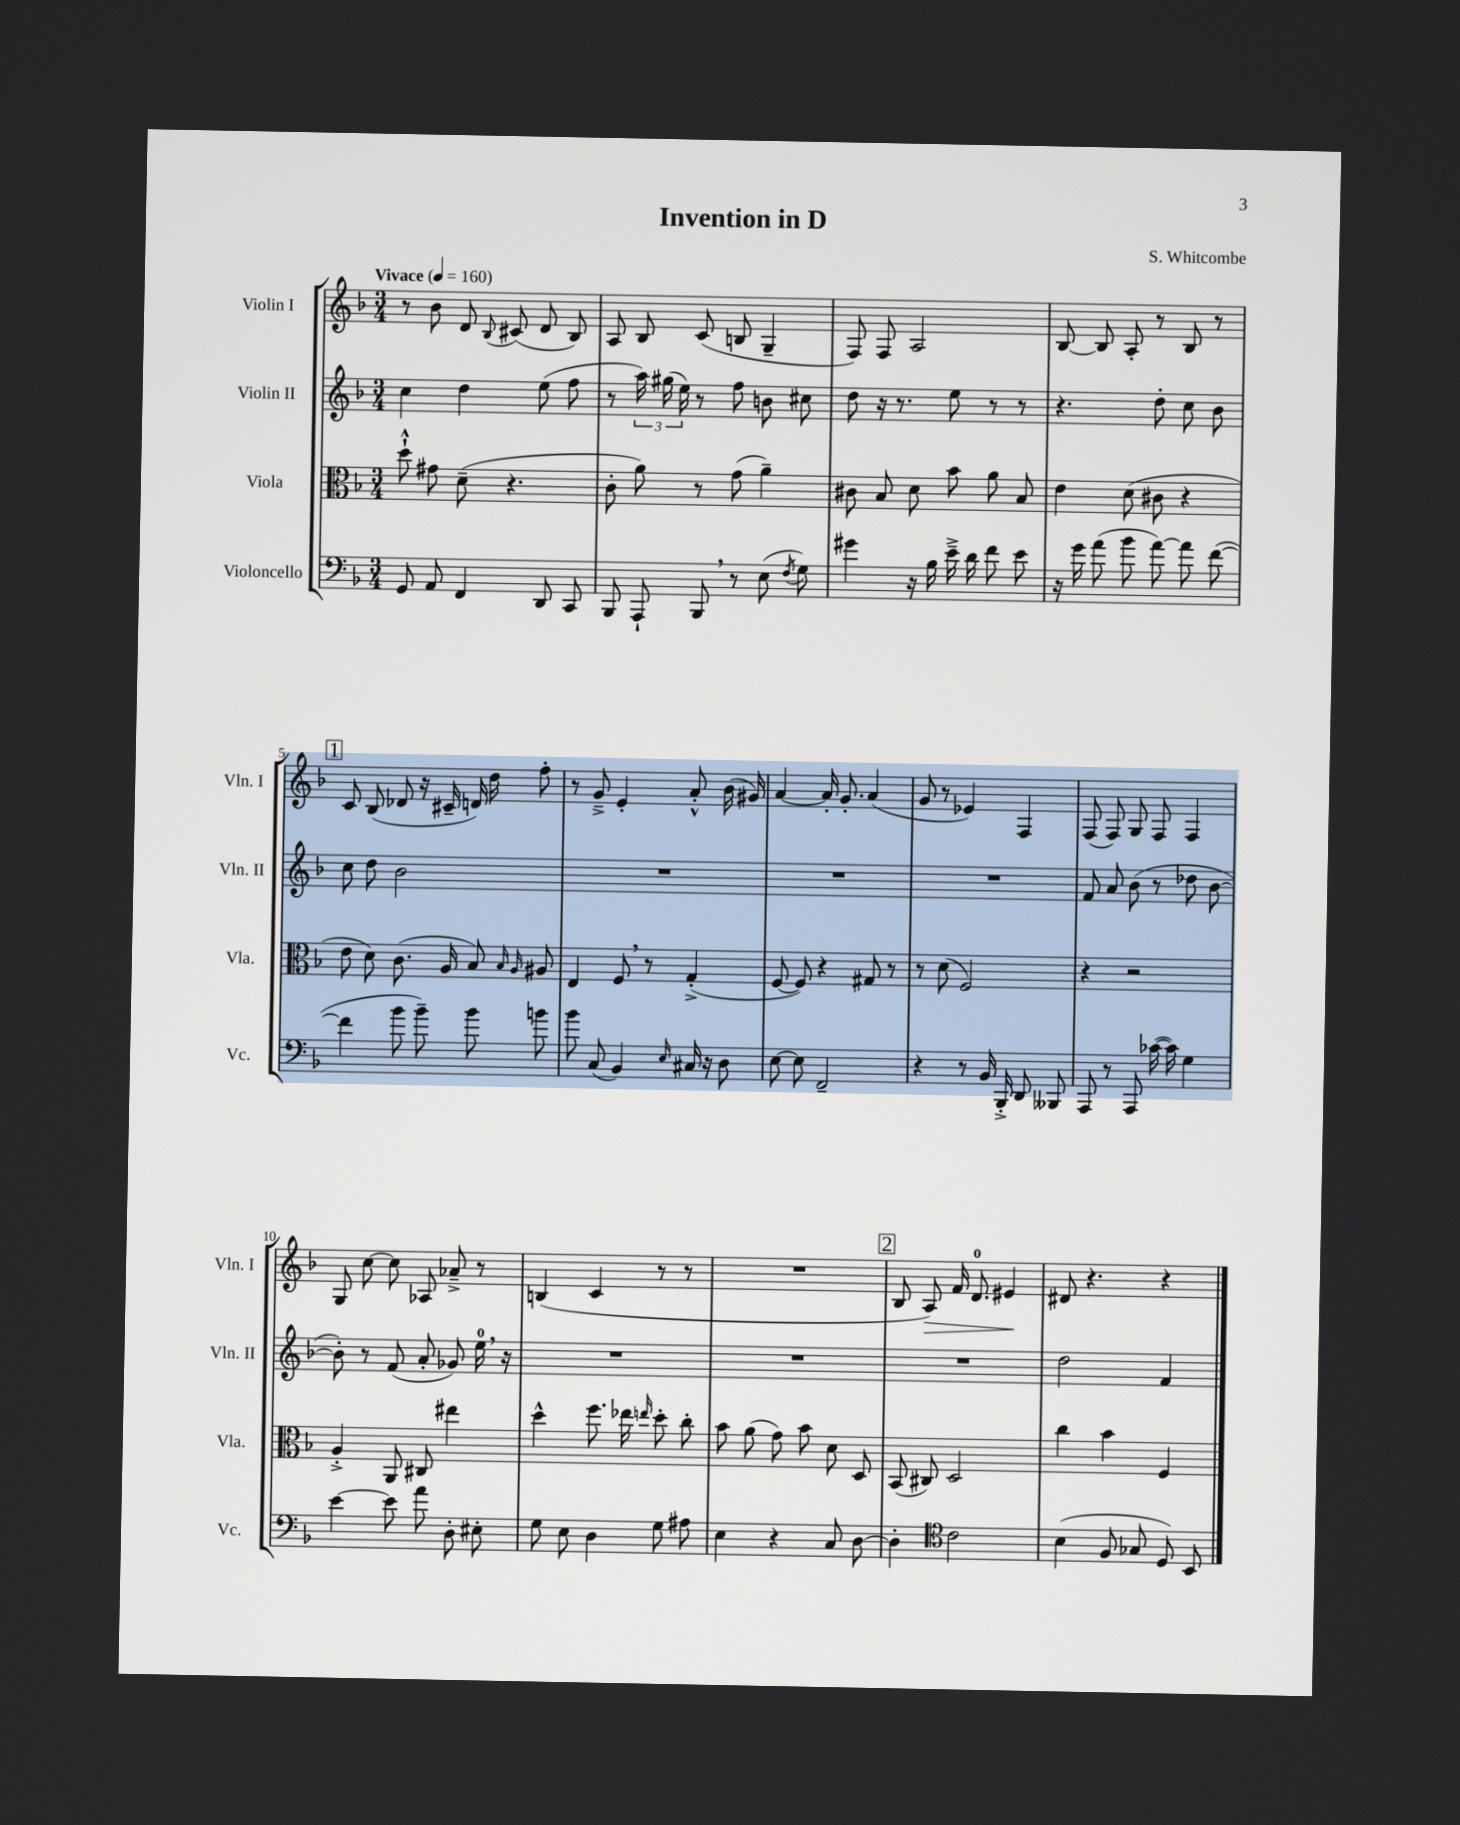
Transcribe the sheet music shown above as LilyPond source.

\header { title = "Invention in D" composer = "S. Whitcombe" }
<<
\new StaffGroup <<
\new Staff = "s0" \with { instrumentName = "Violin I" shortInstrumentName = "Vln. I" } {
    \clef treble \key f \major \numericTimeSignature \time 3/4 \tempo "Vivace" 4 = 160
    \autoBeamOff r8 bes'8 d'8 \appoggiatura { bes8 } cis'8( d'8 bes8) |
    a8 bes8 c'8( b8 g4-- |
    f8) f8 a2 |
    bes8~ bes8 a8-. r8 bes8 r8 |
    \mark \markup { \box "1" } c'8 bes8( des'8 r16 cis'16-- d'16) d''16 f''8-. |
    r8 g'8---> e'4-. a'8-.-^ bes'16( gis'16) |
    a'4~ a'16-. g'8.-. a'4( |
    g'8 r8 ees'4) f4 |
    f8( f8) g8 f8 f4 |
    g8 c''8~ c''8 aes8 aes'8---> r8 |
    b4( c'4 r8 r8 |
    R2. |
    \mark \markup { \box "2" } bes8 a8\>) f'16 d'8.-0 eis'4\! |
    dis'8 r4. r4 \bar "|." |
}
\new Staff = "s1" \with { instrumentName = "Violin II" shortInstrumentName = "Vln. II" } {
    \clef treble \key f \major \numericTimeSignature \time 3/4
    \autoBeamOff c''4 d''4 e''8( f''8 |
    r8 \tuplet 3/2 { a''16) gis''16( e''16) } r8 f''8 b'8 cis''8 |
    d''8 r16 r8. e''8 r8 r8 |
    r4. d''8-. c''8 bes'8 |
    \mark \markup { \box "1" } c''8 d''8 bes'2 |
    R2. |
    R2. |
    R2. |
    f'8 a'8 bes'8( r8 des''8 bes'8~ |
    bes'8-.) r8 f'8( a'8-. ges'8) e''16-0 \breathe r16 |
    R2. |
    R2. |
    \mark \markup { \box "2" } R2. |
    d''2 f'4 \bar "|." |
}
\new Staff = "s2" \with { instrumentName = "Viola" shortInstrumentName = "Vla." } {
    \clef alto \key f \major \numericTimeSignature \time 3/4
    \autoBeamOff d''8-!-^ gis'8 d'8--( r4. |
    c'8-. a'8) r8 g'8( a'4--) |
    cis'8 bes8 d'8 bes'8 a'8 bes8 |
    e'4 d'8( cis'8 r4 |
    \mark \markup { \box "1" } e'8 d'8) c'8.( a16 bes8) \grace { bes16 a16 } ais8 |
    e4 f8 \breathe r8 g4-.->( |
    f8~ f8) r4 gis8 r8 |
    r8 d'8( f2) |
    r4 r2 |
    a4-.-> a,8 cis8 eis''4 |
    d''4-^ f''8. ees''16 \grace { e''16 } d''8-. c''8-. |
    bes'8 a'8( g'8) bes'8 d'8 d8 |
    \mark \markup { \box "2" } bes,8( cis8) d2 |
    c''4 bes'4 f4 \bar "|." |
}
\new Staff = "s3" \with { instrumentName = "Violoncello" shortInstrumentName = "Vc." } {
    \clef bass \key f \major \numericTimeSignature \time 3/4
    \autoBeamOff g,8 a,8 f,4 d,8 c,8 |
    bes,,8 a,,8-! bes,,8 \breathe r8 e8( \acciaccatura { f8 } g8) |
    gis'4 r16 bes16 e'16---> d'16 f'8 e'8 |
    r16 g'16 a'8( bes'8 a'8~) a'8 f'8~( |
    \mark \markup { \box "1" } f'4 bes'8 bes'8--) bes'8 b'8 |
    bes'8 c8( bes,4) \grace { e16 } cis16 r16 d8 |
    e8~ e8 f,2-- |
    r4 r8 bes,16 bes,,16-.-> d,8 beses,,8 |
    a,,8 r8 a,,8 ces'16~( ces'16) g4 |
    e'4~ e'8 a'8 d8-. eis8-. |
    g8 e8 d4 g8 ais8 |
    e4 r4 c8 d8~ |
    \mark \markup { \box "2" } d4-. \clef tenor c'2 |
    bes4( f8 ges8 d8) bes,8 \bar "|." |
}
>>
>>
